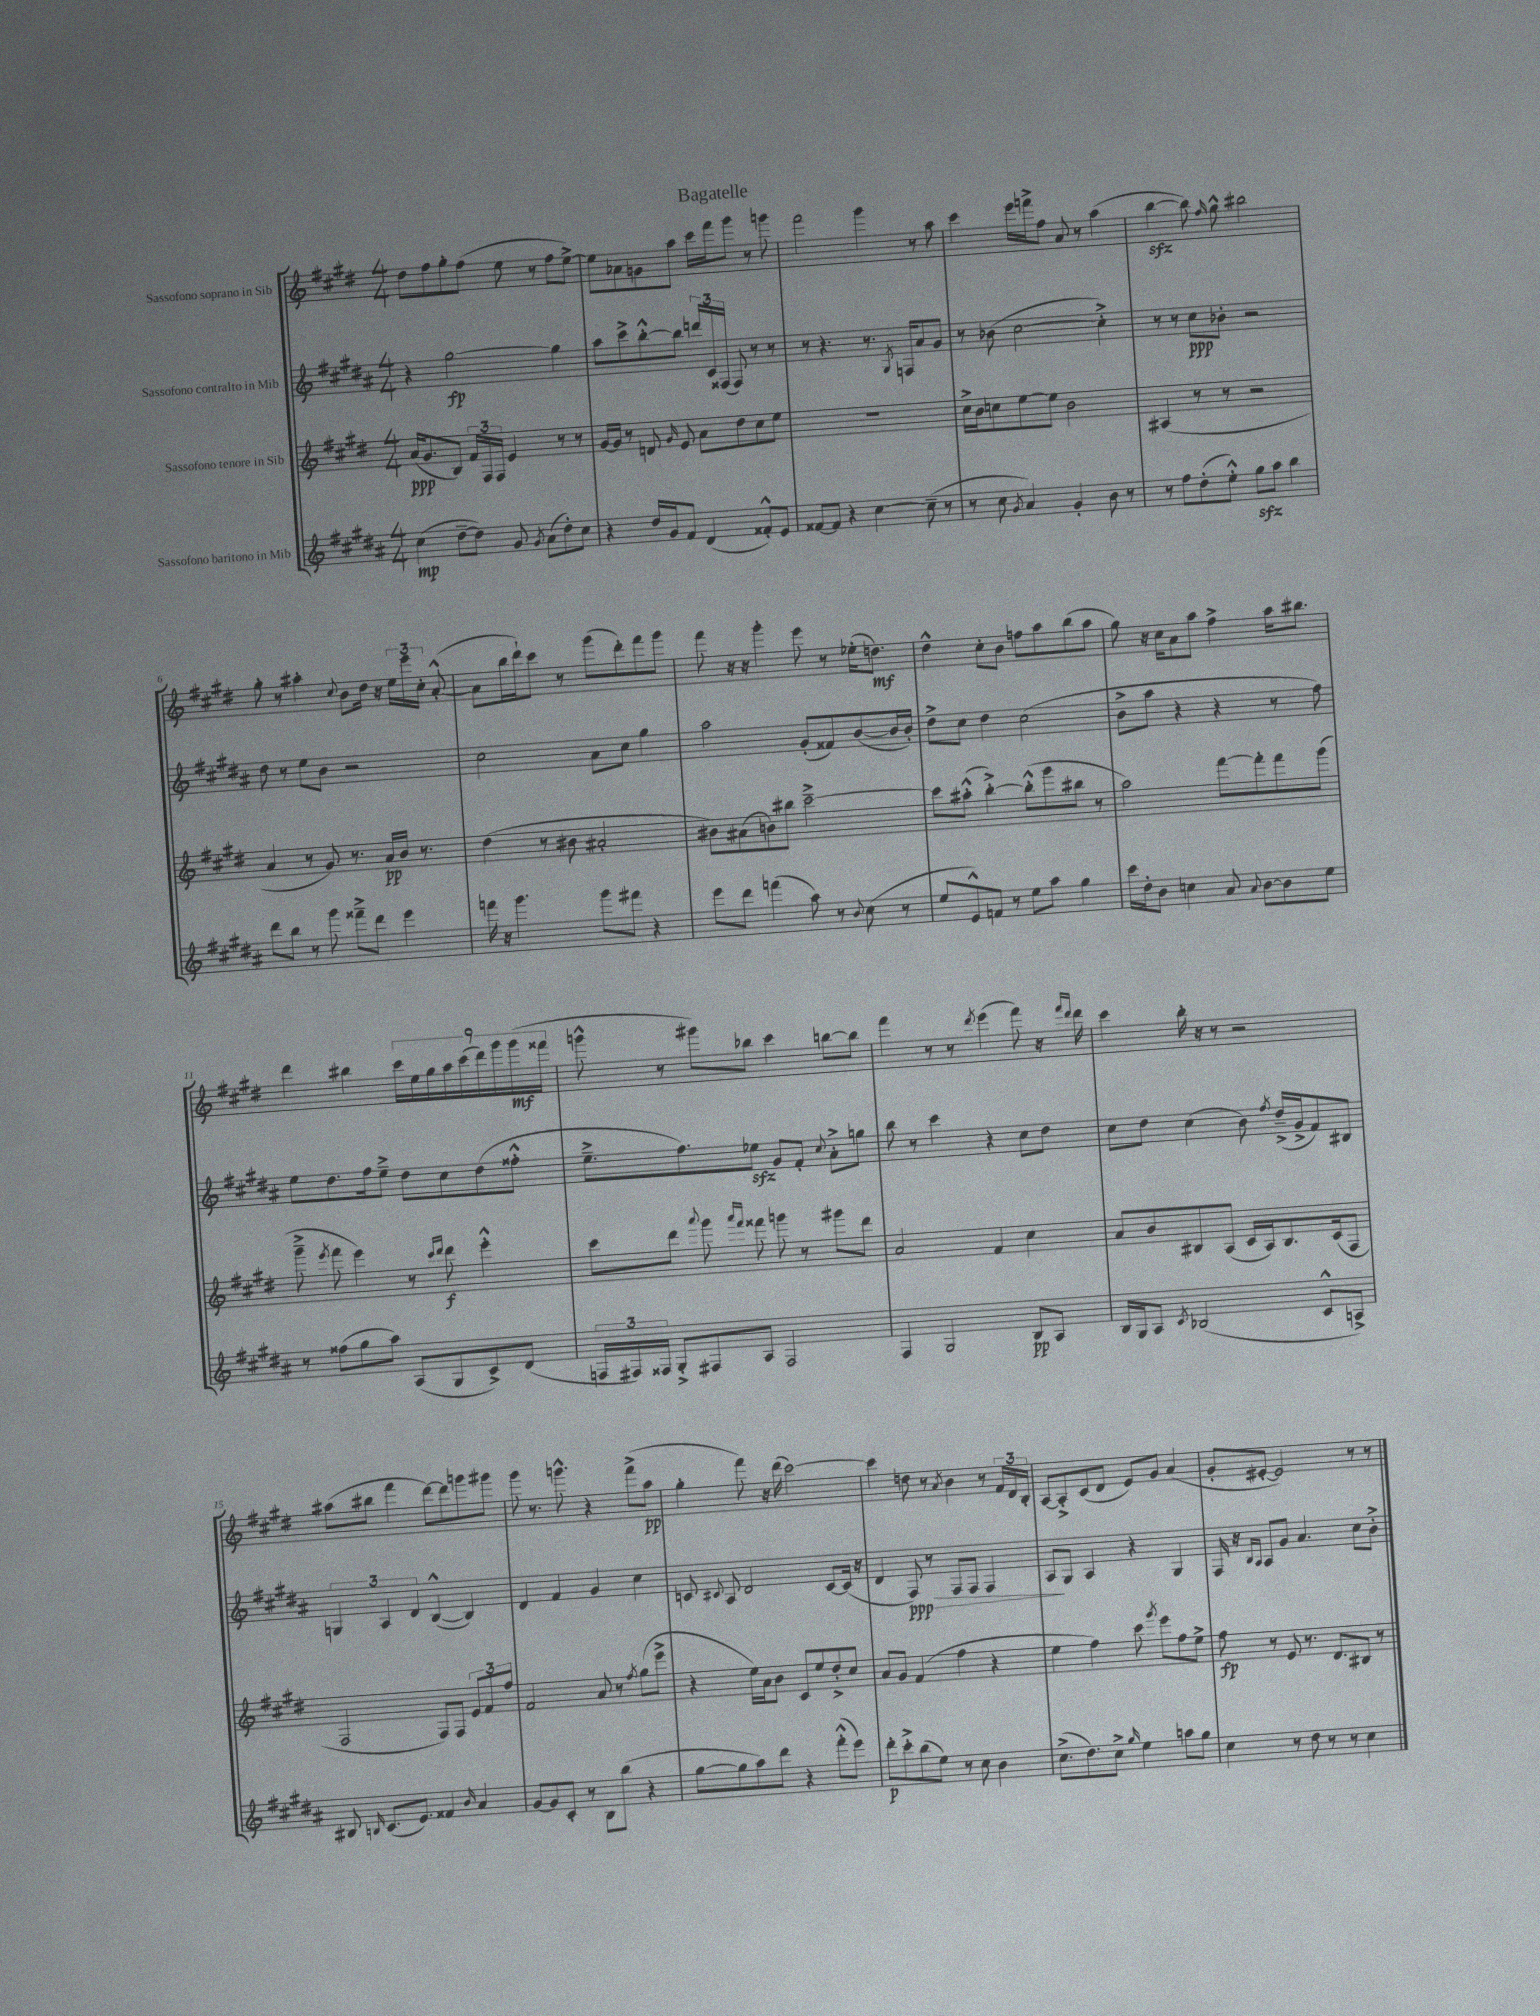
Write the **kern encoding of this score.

**kern	**dynam	**kern	**dynam	**kern	**dynam	**kern	**dynam
*part4	*part4	*part3	*part3	*part2	*part2	*part1	*part1
*staff4	*staff4	*staff3	*staff3	*staff2	*staff2	*staff1	*staff1
*I"Sassofono baritono in Mib	*	*I"Sassofono tenore in Sib	*	*I"Sassofono contralto in Mib	*	*I"Sassofono soprano in Sib	*
*clefG2	*	*clefG2	*	*clefG2	*	*clefG2	*
*k[f#c#g#d#a#]	*	*k[f#c#g#d#]	*	*k[f#c#g#d#a#]	*	*k[f#c#g#d#]	*
*M4/4	*	*M4/4	*	*M4/4	*	*M4/4	*
=1	=1	=1	=1	=1	=1	=1	=1
(4cc#\	mp	(16a/KL	ppp	4r	.	8dd#\L	.
.	.	8.g#/	.	.	.	.	.
.	.	.	.	.	.	8ff#\	.
[8dd#~\L	.	8B/J)	.	[2gg#\	fp	8gg#'\	.
8dd#\J])	.	24f#/LL	.	.	.	(8ff#\J	.
.	.	24F#/	.	.	.	.	.
.	.	24F#/JJ	.	.	.	.	.
8g#/	.	4e/	.	.	.	8ee\	.
8qg#/	.	.	.	.	.	.	.
(8a#\L	.	.	.	.	.	8r	.
8dd#'\)	.	8r	.	4gg#\]	.	8ff#\L	.
8cc#\J	.	8r	.	.	.	[8ee^\J)	.
=2	=2	=2	=2	=2	=2	=2	=2
4r	.	[16g#/LL	.	8aa#\L	.	8ee\L]	.
.	.	16g#/JJ]	.	.	.	.	.
.	.	8r	.	8ccc#^\	.	8a-X\	.
16dd#/LL	.	8dn/	.	[8bb'^^\	.	8gn\	.
16g#/J	.	.	.	.	.	.	.
.	.	16qqg#/	.	.	.	.	.
8f#/J	.	8e/	.	8bb\J]	.	8aa\J	.
(4d#/	.	8a\L	.	24dddn/LL	.	16ccc#\LL	.
.	.	.	.	24c#/	.	.	.
.	.	.	.	.	.	16fff#\J	.
.	.	.	.	(24F##X/JJ	.	.	.
.	.	8dd#\	.	8F##/)	.	8ggg#\J	.
8f##X'^^/L)	.	8cc#\	.	8r	.	8r	.
8e/J	.	8ee\J	.	8r	.	8gggn\	.
=3	=3	=3	=3	=3	=3	=3	=3
[8f##X/L	.	1r	.	8r	.	2fff#\	.
8f##/J]	.	.	.	4.r	.	.	.
4r	.	.	.	.	.	.	.
[4cc#\	.	.	.	8.r	.	4ggg#\	.
.	.	.	.	8qG#/	.	.	.
.	.	.	.	16Fn/KL	.	.	.
(8cc#~\]	.	.	.	8a#/	.	8r	.
8r	.	.	.	8g#/J	.	8aa\	.
=4	=4	=4	=4	=4	=4	=4	=4
8r	.	16cc#^\LL	.	8r	.	4ccc#\	.
.	.	16b\J	.	.	.	.	.
8cc#\	.	8ccn\	.	(8b-X\	.	.	.
8qg#/	.	.	.	.	.	.	.
4a#/)	.	[8ee\	.	[2cc#\	.	16eee\LL	.
.	.	.	.	.	.	16fffn^\J	.
.	.	8ee\J]	.	.	.	8ff#\J	.
4g#'/	.	2b\	.	.	.	8a/	.
.	.	.	.	.	.	8r	.
8b\	.	.	.	4cc#'^\])	.	(4aa\	.
8r	.	.	.	.	.	.	.
=5	=5	=5	=5	=5	=5	=5	=5
8r	.	(4A#X/	.	8r	.	[4bbzz\	.
8ff#\L	.	.	.	8r	.	.	.
(8dd#'\	.	8r	.	8cc#\L	ppp	8bb\])	.
.	.	.	.	.	.	16qqff#/	.
8ee'^^\J)	.	8r	.	8b-X'\J	.	8gg#^^\	.
8gg#zz\L	.	2r	.	2r	.	2bb#X\	.
8aa#\J	.	.	.	.	.	.	.
4bb\	.	.	.	.	.	.	.
!!LO:LB:g=z
=6	=6	=6	=6	=6	=6	=6	=6
8ddd#\L	.	4a/	.	8dd#\	.	8gg#'\	.
8bb\J	.	.	.	8r	.	8r	.
8r	.	8r	.	8ee\L	.	4aa#X'\	.
8ggg#\	.	8g#/)	.	8b\J	.	.	.
.	.	.	.	.	.	8qqcc#/	.
8fff##X~^\L	.	8.r	.	2r	.	8b\L	.
8ddd#\J	.	.	.	.	.	16dd#\Jk	.
.	.	16a/LL	pp	.	.	16r	.
4eee\	.	16b/JJ	.	.	.	24ee\LL	.
.	.	.	.	.	.	24eee\	.
.	.	8.r	.	.	.	.	.
.	.	.	.	.	.	24cc#'\JJ	.
.	.	.	.	.	.	([8a'^^/	.
=7	=7	=7	=7	=7	=7	=7	=7
16fffn\	.	(4dd#\	.	2cc#\	.	8a\L]	.
16r	.	.	.	.	.	.	.
4.ggg#\	.	.	.	.	.	16bb\L	.
.	.	.	.	.	.	16ddd#`\J)	.
.	.	8r	.	.	.	8ccc#\J	.
.	.	8b#X\	.	.	.	8r	.
8ggg#\L	.	2a#X'/	.	8a#\L	.	(8ggg#\L	.
8fff#X\J	.	.	.	8cc#\J	.	8ddd#'\)	.
4r	.	.	.	4gg#\	.	8fff#\	.
.	.	.	.	.	.	8ggg#\J	.
=8	=8	=8	=8	=8	=8	=8	=8
8eee\L	.	8b#X\L)	.	2aa#\	.	8fff#\	.
8ddd#\J	.	(8a#X\	.	.	.	16r	.
.	.	.	.	.	.	16r	.
(4fffn\	.	8bn\)	.	.	.	4ggg#'\	.
.	.	8bb#X\J	.	.	.	.	.
8aa#\)	.	[2ccc#~^\	.	(8g#'/L	.	8eee\	.
8r	.	.	.	8f##X/)	.	8r	.
8qqb/	.	.	.	.	.	.	.
(8cc#\	.	.	.	([8b/	.	(16ee-X'\KL	.
.	.	.	.	.	.	8.ddn\J)	mf
8r	.	.	.	16b/L]	.	.	.
.	.	.	.	16b'/JJ)	.	.	.
=9	=9	=9	=9	=9	=9	=9	=9
8ee/L	.	8ccc#\L]	.	8dd#^\L	.	4dd#^^\	.
8e^^/)	.	(8aa#X'^^\J	.	8cc#\J	.	.	.
8fn/J	.	[4bb'^\)	.	4dd#\	.	8cc#'\L	.
8r	.	.	.	.	.	8b\J	.
8ee\L	.	(8bb'^^\L]	.	(2cc#\	.	8ffn\L	.
8aa#\J	.	8ggg#\	.	.	.	8aa\	.
4gg#\	.	8bb#X\J	.	.	.	(8bb\	.
.	.	8r	.	.	.	8aa\J	.
=10	=10	=10	=10	=10	=10	=10	=10
16ccc#\LL	.	2aa\)	.	8b^\L	.	8gg#\)	.
16dd#'\J	.	.	.	.	.	.	.
8b\J	.	.	.	8aa#\J	.	16r	.
.	.	.	.	.	.	16cc#\KL	.
4ccn\	.	.	.	4r	.	8a\	.
.	.	.	.	.	.	8aa\J	.
8a#/	.	[8fff#\L	.	4r	.	4ff#^\	.
8qqa#/	.	.	.	.	.	.	.
[8b\L	.	8fff#'\]	.	.	.	.	.
8b\]	.	8fff#\	.	8r	.	16aa\KL	.
.	.	.	.	.	.	8.bb#X\J	.
8ee\J	.	(8ggg#\J	.	8ff#\)	.	.	.
!!LO:LB:g=z
=11	=11	=11	=11	=11	=11	=11	=11
8r	.	8ggg#~^\	.	8ee\L	.	4ddd#\	.
.	.	8qeee/	.	.	.	.	.
(8ff##X\L	.	8fff#\	.	8.dd#\	.	.	.
8gg#\	.	4eee\)	.	.	.	4bb#X\	.
.	.	.	.	16ff#\k	.	.	.
8aa#\J)	.	.	.	8ee~^\J	.	.	.
(8A#/L	.	8r	.	8dd#\L	.	18ccc#\LL	.
.	.	.	.	.	.	18ee\	.
.	.	.	.	.	.	18gg#\	.
.	.	16qqccc#/LL	.	.	.	.	.
.	.	16qqddd#/JJ	.	.	.	.	.
8G#/	.	8ddd#\	f	8cc#\	.	.	.
.	.	.	.	.	.	18aa\	.
.	.	.	.	.	.	(18ccc#\	.
8c#^/)	.	4eee'^^\	.	(8dd#\	.	.	.
.	.	.	.	.	.	18ddd#\)	.
.	.	.	.	.	.	18ggg#\	.
(8d#/J	.	.	.	8ff##X'^^\J	.	.	.
.	.	.	.	.	.	(18ggg#\	mf
.	.	.	.	.	.	18fff##X\JJ	.
=12	=12	=12	=12	=12	=12	=12	=12
24Fn/LL	.	8ccc#\L	.	8.ee~^\L	.	8gggn^^\	.
24F#X/)	.	.	.	.	.	.	.
24F##X/JJ	.	.	.	.	.	.	.
8G#'^/L	.	8ddd#\J	.	.	.	8r	.
.	.	.	.	8.ff#\)	.	.	.
.	.	8qqaaa/	.	.	.	.	.
8F#X/	.	8ggg#\	.	.	.	8ggg#X\L)	.
.	.	16qqaaa/LL	.	.	.	.	.
.	.	16qqfff#/JJ	.	.	.	.	.
8A#/J	.	8fff##X\	.	8ee-Xzz\J	.	8bb-X\J	.
2F#/	.	8gggn\	.	8g#/L	.	4ccc#\	.
.	.	8r	.	8f#'/J	.	.	.
.	.	.	.	8qqcc#/	.	.	.
.	.	8ggg#X\L	.	8a#'^\L	.	[8bbn\L	.
.	.	8ddd#\J	.	8ggn\J	.	8bb\J]	.
=13	=13	=13	=13	=13	=13	=13	=13
4F#/	.	2a/	.	8bb\	.	4fff#\	.
.	.	.	.	8r	.	.	.
2G#/	.	.	.	4ccc#\	.	8r	.
.	.	.	.	.	.	8r	.
.	.	.	.	.	.	8qddd#/	.
.	.	4f#/	.	4r	.	(4eee\	.
8B/L	pp	4cc#\	.	8cc#\L	.	8fff#\)	.
8A#/J	.	.	.	8dd#\J	.	16r	.
.	.	.	.	.	.	16qqfff#/LL	.
.	.	.	.	.	.	16qqddd#/JJ	.
.	.	.	.	.	.	16ddd#\	.
=14	=14	=14	=14	=14	=14	=14	=14
16B/LL	.	8a/L	.	8cc#\L	.	4ccc#\	.
16G#/J	.	.	.	.	.	.	.
8A#/J	.	8b/	.	8dd#\J	.	.	.
8qc#/	.	.	.	.	.	.	.
(2B-X/	.	8B#X/	.	(4cc#\	.	16bb'\	.
.	.	.	.	.	.	16r	.
.	.	(8A/J	.	.	.	8r	.
.	.	16c#/LL	.	8b\)	.	2r	.
.	.	16A/J)	.	.	.	.	.
.	.	.	.	8qff#/	.	.	.
.	.	8.B#/	.	(16dd#~^/LL	.	.	.
.	.	.	.	16g#^/J	.	.	.
8c#^^/L	.	.	.	8f#/)	.	.	.
.	.	(16c#/k	.	.	.	.	.
8An^/J)	.	8F#/J	.	8B#X/J	.	.	.
!!LO:LB:g=z
=15	=15	=15	=15	=15	=15	=15	=15
8B#X/	.	2F#/	.	6Gn/	.	(8aa#X\L	.
16qqBn/	.	.	.	.	.	.	.
(8.c#/L	.	.	.	.	.	8bb#X\J	.
.	.	.	.	6A#/	.	.	.
.	.	.	.	.	.	4fff#\	.
8.e/J)	.	.	.	.	.	.	.
.	.	.	.	6d#/	.	.	.
4f##X/	.	8F#/L)	.	([4B^^/	.	[8ddd#\L)	.
.	.	8F#/J	.	.	.	8ddd#\]	.
16qqb/	.	.	.	.	.	.	.
4a#/	.	12e/L	.	4B/])	.	8gggn\	.
.	.	12f#/	.	.	.	.	.
.	.	.	.	.	.	8ggg#X\J	.
.	.	12ff#/J	.	.	.	.	.
=16	=16	=16	=16	=16	=16	=16	=16
[8g#/L	.	2f#/	.	4d#/	.	8ggg#\	.
8g#/]	.	.	.	.	.	8.r	.
8c#'/J	.	.	.	4f#/	.	.	.
.	.	.	.	.	.	8.gggn^^\	.
8r	.	.	.	.	.	.	.
8B\L	.	8a/	.	4g#/	.	4r	.
(8bb\J	.	8r	.	.	.	.	.
.	.	8qff#/	.	.	.	.	.
4r	.	(8gg#\L	.	4cc#\	.	(8fff#^\L	.
.	.	8eee^\J	.	.	.	8aa\J	pp
=17	=17	=17	=17	=17	=17	=17	=17
[8gg#\L	.	4r	.	8cn/	.	4gg#'\	.
.	.	.	.	8qqc#X/	.	.	.
8gg#\]	.	.	.	8A#/	.	.	.
8aa#\)	.	16ee\LL)	.	2d#/	.	8fff#\)	.
.	.	16a\J	.	.	.	.	.
8ddd#\J	.	8b\J	.	.	.	16r	.
.	.	.	.	.	.	(16ddd#\	.
4r	.	8c#/L	.	.	.	[2ccc#\)	.
.	.	8ee/	.	.	.	.	.
(8fff#'^^\L	.	8dd#'^/	.	[8c#/L	.	.	.
8eee\J)	.	8cc#/J	.	(16c#/Jk]	.	.	.
.	.	.	.	16r	.	.	.
=18	=18	=18	=18	=18	=18	=18	=18
8ddd#'\L	p	8a/L	.	4d#/	.	4ccc#\]	.
8ccc#'^\	.	8g#/J	.	.	.	.	.
!	!	!	!	!	!LO:HP:b	!	!
(8bb\	.	(4f#/	.	8F#/)	> ppp	8ddn\	.
8ee\J)	.	.	.	8r	.	8r	.
.	.	.	.	.	.	8qa/	.
8r	.	4ff#\	.	8F#/L	.	4b\	.
8cc#\	.	.	.	8F#/J	.	.	.
4b\	.	4r	.	4F#/	.	8r	.
.	.	.	.	.	.	24f#/LL	.
.	.	.	.	.	.	24d#/	.
.	.	.	.	.	.	24B'/JJ	.
=19	=19	=19	=19	=19	=19	=19	=19
(8.cc#^\L	.	4ee\	.	8A#/L	.	[8A/L	.
.	.	.	.	8G#/J	]	8A'^/]	.
8.dd#\)	.	.	.	.	.	.	.
.	.	4ff#\)	.	4A#/	.	(8c#/	.
8cc#^\J	.	.	.	.	.	8d#/J	.
16qqgg#/	.	.	.	.	.	.	.
4ee\	.	8ccc#\	.	4r	.	8e/L)	.
.	.	8qggg#/	.	.	.	.	.
.	.	8eee\L	.	.	.	8g#/J	.
8aan\L	.	8ff#\	.	4G#/	.	(4a/	.
8gg#\J	.	8ee^\J	.	.	.	.	.
=20	=20	=20	=20	=20	=20	=20	=20
4cc#\	.	8ff#\	fp	16F#/	.	8g#'/L	.
.	.	.	.	16r	.	.	.
.	.	.	.	16qqB/LL	.	.	.
.	.	.	.	16qqA#/JJ	.	.	.
.	.	8r	.	8A#/L	.	[8e#X'/J	.
8r	.	8e/	.	8g#/J	.	2e#/])	.
8dd#\	.	8.r	.	4.a#/	.	.	.
8r	.	.	.	.	.	.	.
.	.	8.d#/L	.	.	.	.	.
8r	.	.	.	.	.	.	.
4cc#\	.	8B#X/J	.	8cc#\L	.	8r	.
.	.	8r	.	8b'^\J	.	8r	.
==	==	==	==	==	==	==	==
*-	*-	*-	*-	*-	*-	*-	*-
